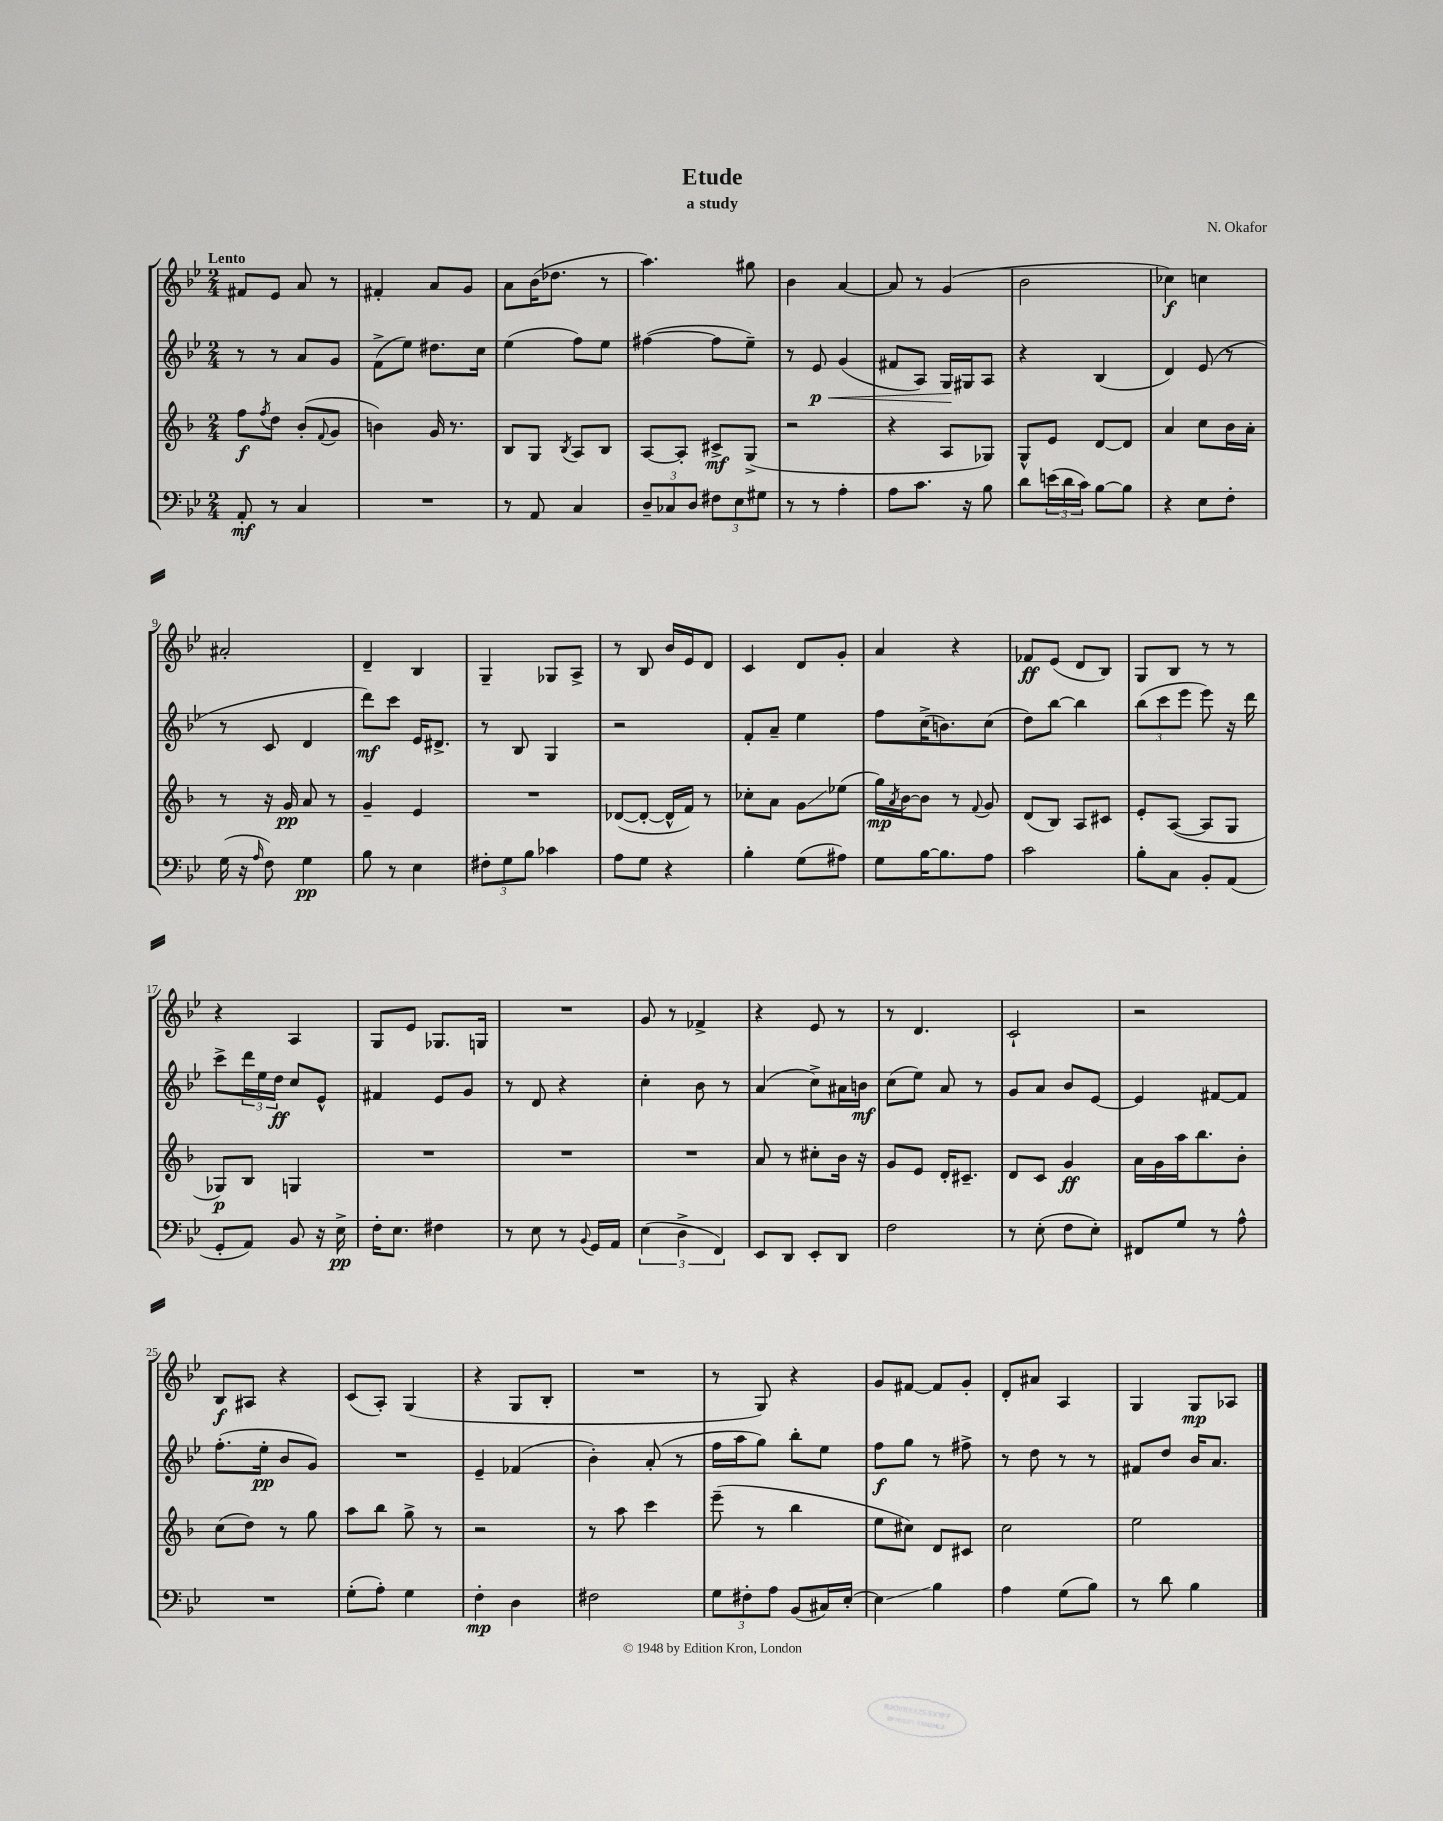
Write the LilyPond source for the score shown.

\header { title = "Etude" composer = "N. Okafor" subtitle = "a study" }
<<
\new StaffGroup <<
\new Staff = "s0" {
    \clef treble \key bes \major \numericTimeSignature \time 2/4 \tempo "Lento"
    fis'8 ees'8 a'8 r8 |
    fis'4-. a'8 g'8 |
    a'8 bes'16( des''8. r8 |
    a''4.) gis''8 |
    bes'4 a'4~ |
    a'8 r8 g'4( |
    bes'2 |
    ces''4\f) c''4 |
    ais'2-. |
    d'4-- bes4 |
    g4-- ges8 a8-> |
    r8 bes8 bes'16 ees'16 d'8 |
    c'4 d'8 g'8-. |
    a'4 r4 |
    fes'8\ff ees'8( d'8 bes8) |
    g8 bes8 r8 r8 |
    r4 a4 |
    g8 ees'8 ges8. g16 |
    R2 |
    g'8 r8 fes'4-> |
    r4 ees'8 r8 |
    r8 d'4. |
    c'2-! |
    r2 |
    bes8\f ais8 r4 |
    c'8( a8-.) g4( |
    r4 g8 bes8-. |
    R2 |
    r8 g8) r4 |
    g'8 fis'8~ fis'8 g'8-. |
    d'8-. ais'8 a4 |
    g4 g8\mp aes8 \bar "|." |
}
\new Staff = "s1" {
    \clef treble \key bes \major \numericTimeSignature \time 2/4
    r8 r8 a'8 g'8 |
    f'8->( ees''8) dis''8. c''16 |
    ees''4( f''8) ees''8 |
    fis''4~( fis''8 ees''8--) |
    r8 ees'8\p\< g'4( |
    fis'8 a8) g16\! gis16 a8 |
    r4 bes4( |
    d'4) ees'8( r8 |
    r8 c'8 d'4 |
    d'''8\mf) c'''8 ees'16 dis'8.-> |
    r8 bes8 g4 |
    r2 |
    f'8-. a'8-- ees''4 |
    f''8 c''16->( b'8.) c''8( |
    d''8) bes''8~ bes''4 |
    \tuplet 3/2 { bes''8( c'''8 ees'''8 } ees'''8) r16 d'''16 |
    c'''8-> \tuplet 3/2 { d'''16 ees''16 d''16\ff } c''8 ees'8-^ |
    fis'4 ees'8 g'8 |
    r8 d'8 r4 |
    c''4-. bes'8 r8 |
    a'4( c''8->) ais'16 b'16\mf |
    c''8( ees''8) a'8 r8 |
    g'8 a'8 bes'8 ees'8~ |
    ees'4 fis'8~ fis'8 |
    f''8.-.( ees''16-.\pp bes'8 g'8) |
    R2 |
    ees'4-- fes'4( |
    bes'4-.) a'8-.( r8 |
    f''16 a''16 g''8) bes''8-. ees''8 |
    f''8\f g''8 r8 fis''8-> |
    r8 d''8 r8 r8 |
    fis'8 d''8 bes'16 a'8. \bar "|." |
}
\new Staff = "s2" {
    \clef treble \key f \major \numericTimeSignature \time 2/4
    f''8\f \acciaccatura { f''8 } d''8 bes'8-.( \appoggiatura { f'8 } g'8 |
    b'4) g'16 r8. |
    bes8 g8 \acciaccatura { bes8 } a8 bes8 |
    a8~ a8-. cis'8->\mf g8->( |
    r2 |
    r4 a8 ges8) |
    g8-^ e'8 d'8~ d'8 |
    a'4 c''8 bes'16 a'16-. |
    r8 r16 g'16\pp a'8 r8 |
    g'4-- e'4 |
    R2 |
    des'8~( des'8~-. des'16-^ f'16) r8 |
    ces''8-. a'8 g'8\glissando ees''8( |
    g''16\mp) \acciaccatura { a'8 } bes'16~ bes'8 r8 \appoggiatura { f'8 } g'8 |
    d'8( bes8) a8 cis'8 |
    e'8-. a8~( a8 g8 |
    ges8\p) bes8 g4 |
    R2 |
    R2 |
    R2 |
    a'8 r8 cis''8-. bes'16 r16 |
    g'8 e'8 d'16-. cis'8.-- |
    d'8 c'8 g'4\ff |
    a'16 g'16 a''16 bes''8. bes'8-. |
    c''8( d''8) r8 g''8 |
    a''8 bes''8 g''8-> r8 |
    r2 |
    r8 a''8 c'''4 |
    e'''8--( r8 bes''4 |
    e''8 cis''8) d'8 cis'8 |
    c''2 |
    e''2 \bar "|." |
}
\new Staff = "s3" {
    \clef bass \key bes \major \numericTimeSignature \time 2/4
    a,8-.\mf r8 c4 |
    R2 |
    r8 a,8 c4 |
    \tuplet 3/2 { d8-- ces8 d8 } \tuplet 3/2 { fis8 ees8 gis8 } |
    r8 r8 a4-. |
    a8 c'8. r16 bes8 |
    d'8 \tuplet 3/2 { e'16( d'16 c'16) } bes8~ bes8 |
    r4 ees8 f8-. |
    g16( r16 \grace { a16 } f8) g4\pp |
    bes8 r8 ees4 |
    \tuplet 3/2 { fis8-. g8 bes8 } ces'4 |
    a8 g8 r4 |
    bes4-. g8( ais8) |
    g8 bes16~ bes8. a8 |
    c'2 |
    bes8-. c8 bes,8-. a,8( |
    g,8-. a,8) bes,8 r16 ees16->\pp |
    f16-. ees8. fis4 |
    r8 ees8 r8 \appoggiatura { bes,8 } g,16 a,16 |
    \tuplet 3/2 { ees4( d4-> f,4) } |
    ees,8 d,8 ees,8-. d,8 |
    f2 |
    r8 ees8-.( f8 ees8-.) |
    fis,8 g8 r8 a8-^ |
    R2 |
    g8-.( a8-.) g4 |
    f4-.\mp d4 |
    fis2 |
    \tuplet 3/2 { g8 fis8-. a8 } bes,8( cis16) ees16~-. |
    ees4\glissando bes4 |
    a4 g8( bes8) |
    r8 d'8 bes4 \bar "|." |
}
>>
>>
